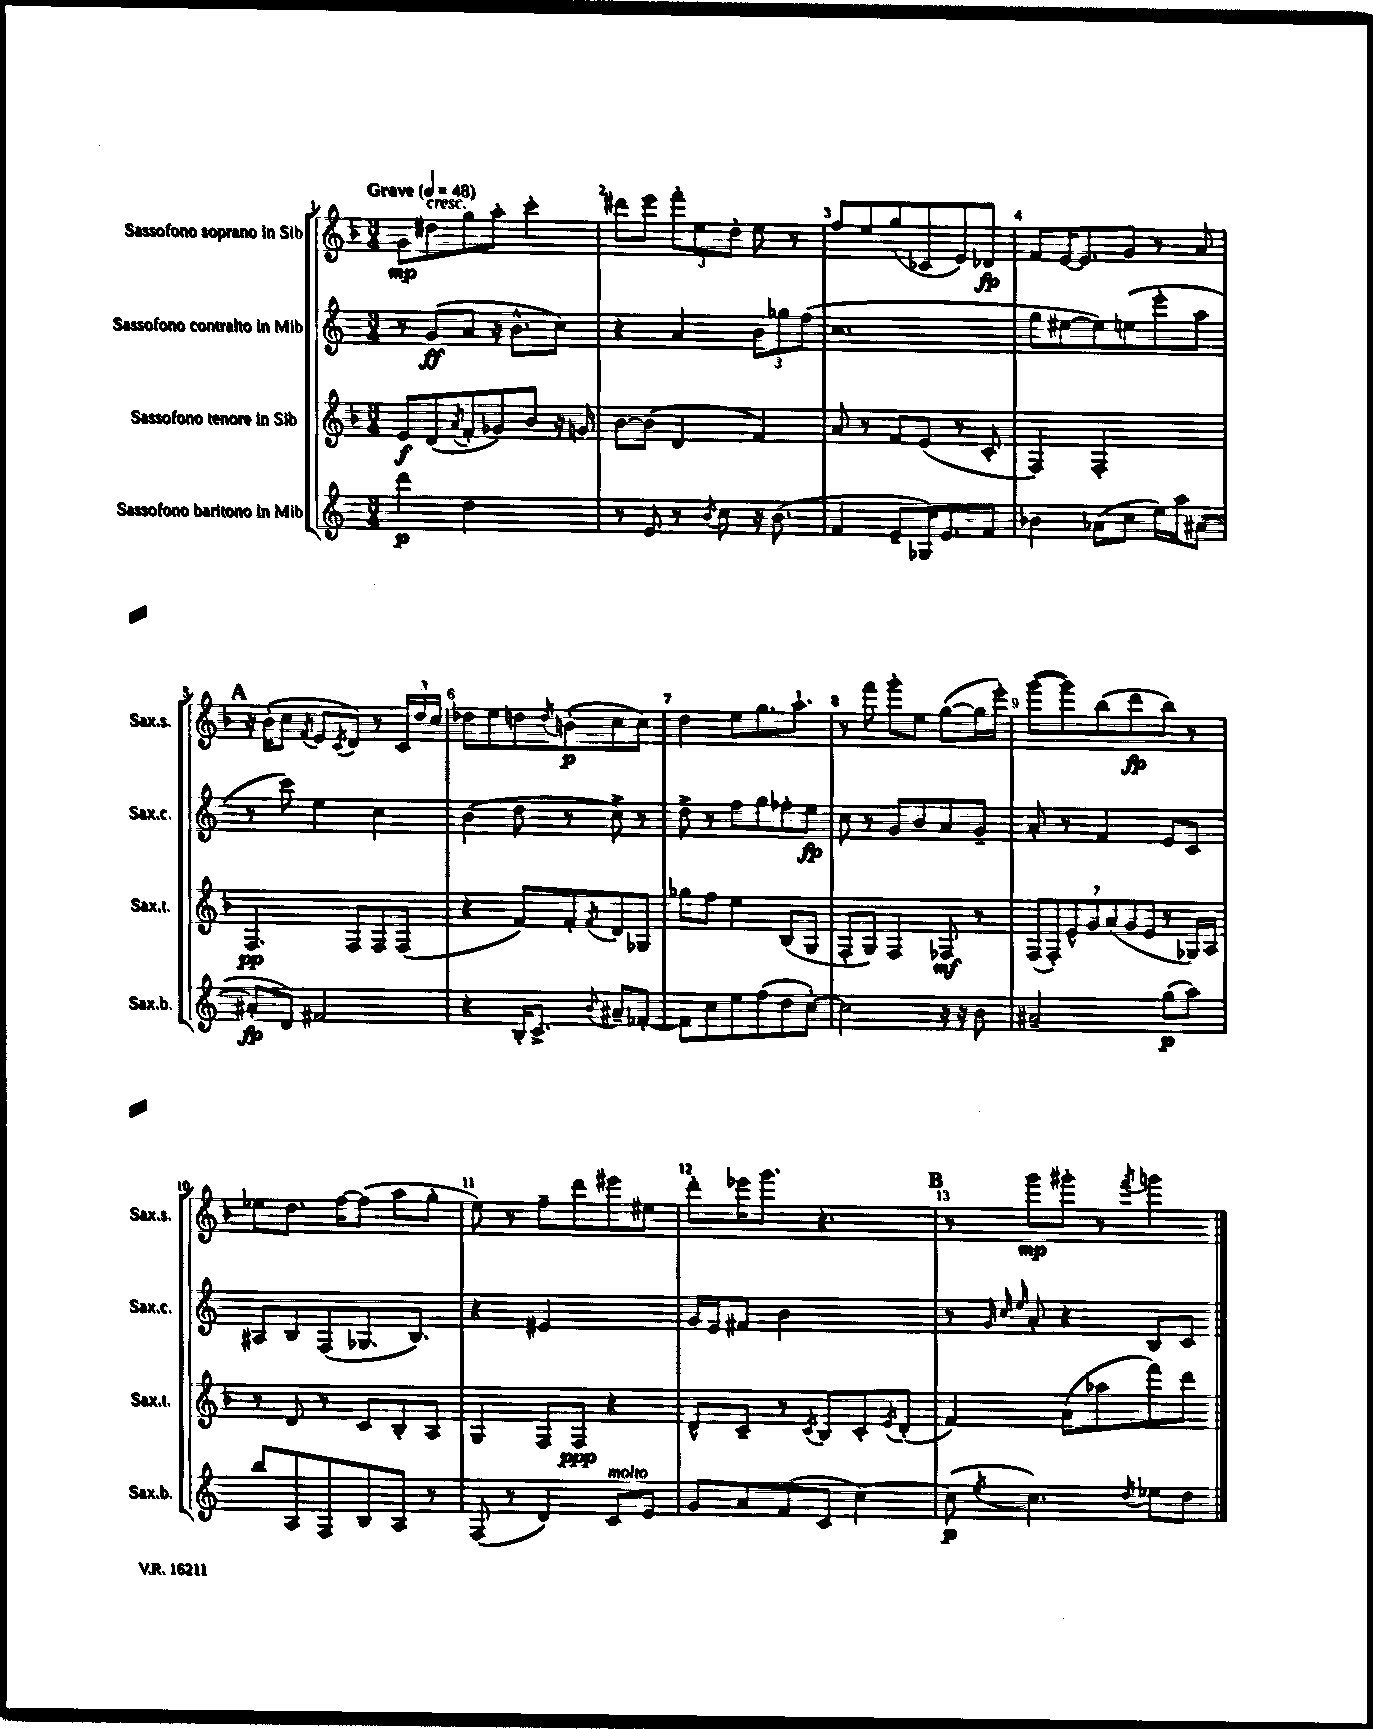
<<
\new StaffGroup <<
\new Staff = "s0" \with { instrumentName = "Sassofono soprano in Sib" shortInstrumentName = "Sax.s." } {
    \clef treble \key f \major \numericTimeSignature \time 3/4 \tempo "Grave" 4 = 48
    g'8\mp dis''8^\markup { \italic "cresc." } g''8 a''8-. c'''4-. |
    dis'''8 e'''8 \tuplet 3/2 { f'''8-. e''8 d''8-. } e''8 r8 |
    f''8 e''8 g''8( ces'8 e'8) des'8\fp |
    f'8 e'16~ e'8. g'8 r8 a'8 |
    \mark \markup { \bold "A" } r16 bes'16-.( c''8 \acciaccatura { f'8 } e'8 \acciaccatura { c'8 } d'8) r8 \tuplet 3/2 { c'16 d''16 c''16 } |
    des''8 e''8 d''8 \acciaccatura { d''8 } b'8-.\p( c''8 c''8) |
    d''4 e''8 g''8. a''8.-! |
    r8 f'''8 g'''8-. e''8 g''8~( g''16 e'''16-.) |
    g'''8~( g'''8) bes''8( d'''8\fp bes''8) r8 |
    ees''8 d''8. f''16~ f''8( a''8 g''8-. |
    e''8) r8 f''8-- d'''8 eis'''8 eis''8 |
    d'''8-. ees'''16 g'''8. r4. |
    \mark \markup { \bold "B" } r8 g'''8\mp gis'''8-. r8 \acciaccatura { f'''8 } g'''4 \bar "|." |
}
\new Staff = "s1" \with { instrumentName = "Sassofono contralto in Mib" shortInstrumentName = "Sax.c." } {
    \clef treble \key c \major \numericTimeSignature \time 3/4
    r8 g'8\ff( a'8 r16 b'8.-^ c''8) |
    r4 a'4 \tuplet 3/2 { b'8 ges''8 f''8( } |
    r2. |
    g''8 eis''8~ eis''8) e''8( e'''8-. a''8 |
    \mark \markup { \bold "A" } r8 c'''8) e''4 c''4 |
    b'4( d''8 r8 c''8->) r8 |
    d''8-> r8 f''8 g''8 fes''8-. e''8\fp |
    c''8 r8 g'8 b'8 a'8 g'8-- |
    a'8-. r8 f'4 e'8 c'8 |
    ais8 b8 f8( ges8. b8.) |
    r4 eis'2 |
    g'16 e'16 fis'8 b'2 |
    \mark \markup { \bold "B" } r8 \grace { g'32 c''32 e''32 } a'8-. r4 b8 c'8 \bar "|." |
}
\new Staff = "s2" \with { instrumentName = "Sassofono tenore in Sib" shortInstrumentName = "Sax.t." } {
    \clef treble \key f \major \numericTimeSignature \time 3/4
    e'8\f d'8( \acciaccatura { a'8 } f'8-. ges'8) bes'8 r16 g'16 |
    bes'8~ bes'8( d'4 f'4) |
    a'8 r8 f'8 e'8( r8 c'8-. |
    f4) f2-. |
    \mark \markup { \bold "A" } f4.\pp f8 f8 f8( |
    r4 f'8) f'8-. \acciaccatura { f'8 } d'8 ges8 |
    ges''8 f''8 e''4 bes8( g8 |
    f8-. g8) f4 fes8\mf r8 |
    \tuplet 7/4 { f8( f8-.) e'8-^ g'8 a'8( g'8 e'8 } r8 ges16) a16 |
    r8 d'8 r8 c'8 bes8-. a8 |
    g4 f8 f8\ppp r4 |
    d'8-^ c'8-- r8 \acciaccatura { c'8 } bes8 c'8-. \acciaccatura { e'8 } d'8-.( |
    \mark \markup { \bold "B" } f'4) a'8( aes''8 f'''8) d'''8 \bar "|." |
}
\new Staff = "s3" \with { instrumentName = "Sassofono baritono in Mib" shortInstrumentName = "Sax.b." } {
    \clef treble \key c \major \numericTimeSignature \time 3/4
    d'''4\p d''2 |
    r8 e'8 r8 \acciaccatura { b'8 } c''8 r16 b'8.( |
    f'4 e'8-- ges16) e'8. f'8 |
    bes'4 aes'8( c''8 e''16) a''16 ais'8~( |
    \mark \markup { \bold "A" } ais'8-.\fp d'8) fis'2 |
    r4 b16-. c'8.-> \appoggiatura { b'8 } ais'8-- fes'8~-. |
    fes'8 c''8 e''8 f''8( d''8 c''8~-.) |
    c''2 r16 r16 b'8 |
    ais'2-- g''8\p( a''8) |
    b''8 a8 f8 b8 a8 r8 |
    f8( r8 d'4) c'8^\markup { \italic "molto" } e'8 |
    g'8 a'8 f'8( c'8 c''4~) |
    \mark \markup { \bold "B" } c''8\p( \acciaccatura { e''8 } c''4.) \acciaccatura { d''8 } ees''8 d''8 \bar "|." |
}
>>
>>
\layout { \context { \Score \override BarNumber.break-visibility = ##(#f #t #t) barNumberVisibility = #all-bar-numbers-visible } }
